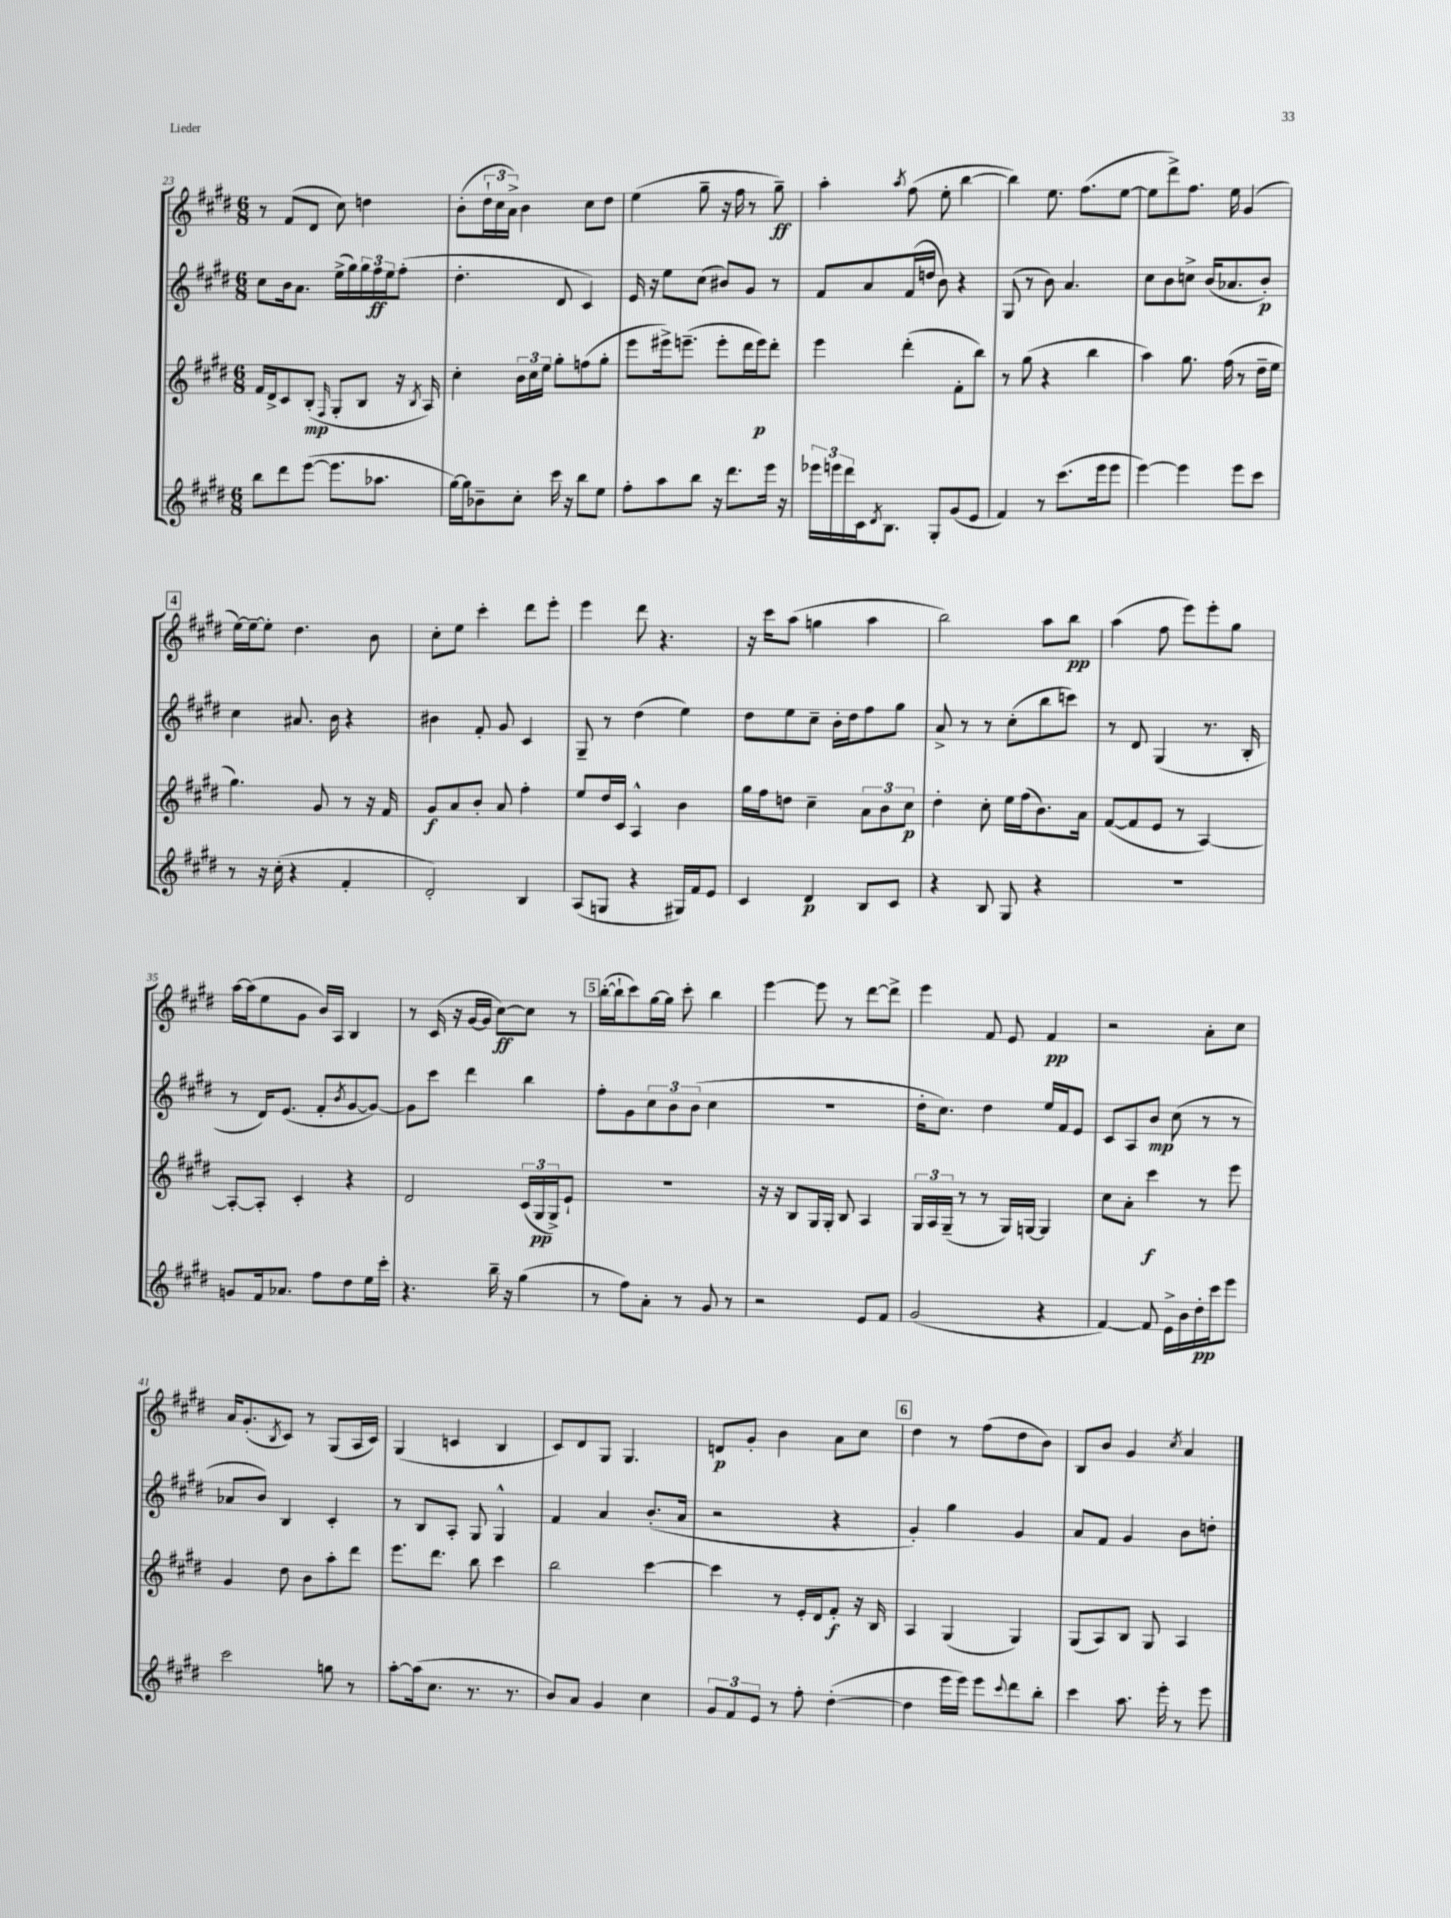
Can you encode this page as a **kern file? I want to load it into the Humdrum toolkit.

**kern	**kern	**kern	**kern
*staff4	*staff3	*staff2	*staff1
*clefG2	*clefG2	*clefG2	*clefG2
*k[f#c#g#d#]	*k[f#c#g#d#]	*k[f#c#g#d#]	*k[f#c#g#d#]
*M6/8	*M6/8	*M6/8	*M6/8
8bb	16f#	8cc#	8r
.	16d#^	.	.
8ddd#	8c#	16b	(8f#
.	.	8.a	.
([8eee	(8B'	.	8d#
.	16qqF#	.	.
8.eee]	8G#'	(16ee^	8cc#)
.	.	16gg#)	.
.	8B	24gg#	4dd
.	.	24ff#	.
8.aa-	.	.	.
.	.	24ee	.
.	16r	(8ff#'	.
.	8qB	.	.
.	16A)	.	.
=	=	=	=
[16gg#)	4cc#'	4.dd#'	(8b'
16gg#]	.	.	.
8b-~	.	.	24dd#`
.	.	.	24cc#
.	.	.	24a^)
8cc#'	24b	.	4b
.	24cc#	.	.
.	24ee	.	.
16ccc#	8gg#'	8d#	.
16r	.	.	.
8bb	(8ff	4c#)	8cc#
8ee	8gg#'	.	8dd#
=	=	=	=
8ff#'	8eee	16e	(4ee
.	.	16r	.
8aa	16eee#^)	8ee	.
.	(8.eee~	.	.
8bb	.	(8cc#	8gg#~
16r	8eee'	8b#)	16r
8.ddd#	.	.	16ff#
.	16ddd#	8g#	8r
.	16eee)	.	.
16eee	8ddd#'	8r	8gg#~)
16r	.	.	.
=	=	=	=
24eee-	4eee	8f#	4aa'
24eee	.	.	.
24ddd#	.	.	.
16c#	.	8a	.
8qd#	.	.	.
8.B	.	.	.
.	.	.	8qaa
.	(4ddd#'	(16f#	(8ff#
.	.	16dd	.
8G#'	.	8b)	8ee'
(8g#	8f#'	4r	[4bb
8e	8bb)	.	.
=	=	=	=
4f#)	8r	(8G#	4bb])
.	(8gg#	8r	.
8r	4r	8b)	8.ee
(8.ccc#	.	4.a	.
.	.	.	(8.ff#
.	4bb	.	.
16eee	.	.	.
8eee	.	.	[8ee
=	=	=	=
[4eee)	4aa)	8cc#	8ee]
.	.	8b	8ddd#^)
4eee]	8.gg#	8cc^	8.ff#
.	.	(16b	.
.	(16ff#	8.a-	16ee
8eee	8r	.	(4g#
8ccc#	16dd#~	8b')	.
.	16ee	.	.
=	=	=	=
8r	4.gg#)	4cc#	[16ee)
.	.	.	16ee~_
16r	.	.	8ee']
(16cc#'	.	.	.
4r	.	8.a#	4.dd#
.	8g#	.	.
.	.	16b	.
4f#'	8r	4r	.
.	16r	.	8b
.	16f#	.	.
=	=	=	=
2d#')	8g#	4b#	8cc#'
.	8a	.	8ee
.	8b'	8f#'	4ccc#'
.	8a	8g#	.
4B	4ff#'	4c#	8ddd#
.	.	.	8eee'
=	=	=	=
(8A	8ee	8G#~	4eee
8G	16dd#	8r	.
.	16c#	.	.
4r	4A^^	(4dd#	8ddd#
.	.	.	4.r
16G#)	4b	4ee)	.
16f#	.	.	.
8e	.	.	.
=	=	=	=
4c#	16gg#	8dd#	16r
.	16ff#	.	16ccc#
.	8dd	8ee	(8aa
4d#	4cc#~	8cc#~	4gg
.	.	16b'	.
.	.	16dd#	.
8B	12a	8ff#	4aa
.	12b	.	.
8c#	.	8gg#	.
.	12cc#	.	.
=	=	=	=
4r	4dd#'	8a^	2bb)
.	.	8r	.
8B	8cc#'	8r	.
8G#	16ee	(8cc#'	.
.	(16ff#	.	.
4r	8.b)	8bb	8aa
.	.	8ccc)	8bb
.	16a	.	.
=	=	=	=
2.r	([8f#	8r	(4aa
.	8f#]	8d#	.
.	8e	(4G#	8ff#
.	8r	.	8eee)
.	[4A)	8.r	8eee'
.	.	.	8gg#
.	.	16B'	.
=	=	=	=
8g	8A'_	8r	[16aa
.	.	.	(16aa]
16f#	8A']	16d#)	8ee
8.a-	.	(8.e	.
.	4c#'	.	8g#
8ff#	.	8f#'	16b)
.	.	.	16A
.	.	8qb	.
8dd#	4r	[8g#	4B
16ee	.	8g#_)	.
16ccc#'	.	.	.
=	=	=	=
4.r	2d#	8g#]	8r
.	.	8ccc#	(16c#
.	.	.	16r
.	.	4ddd#	[16g#
.	.	.	16g#]
16bb~	.	.	[8cc#)
16r	.	.	.
(4gg#	(24c#	4bb	8cc#]
.	24G#	.	.
.	24G#^)	.	.
.	8e`	.	8r
=	=	=	=
8r	2.r	8ff#'	([16bb'
.	.	.	16bb`]
8ff#)	.	8g#	8ccc#)
8a'	.	12cc#	[16gg#
.	.	.	16gg#]
.	.	12b	.
8r	.	.	8ccc#'
.	.	(12b	.
8g#	.	4cc#	4bb
8r	.	.	.
=	=	=	=
2r	16r	2.r	[4eee
.	16r	.	.
.	8B	.	.
.	16G#	.	8eee]
.	16G#'	.	.
.	8B	.	8r
8e	4A	.	[8ddd#
8f#	.	.	8ddd#^]
=	=	=	=
(2g#	24G#	16dd#'	4eee
.	24A	.	.
.	.	8.cc#)	.
.	(24G#~	.	.
.	8r	.	.
.	8r	4dd#	8f#
.	16G#)	.	8e
.	[16G	.	.
4r	4G]	16ee	4f#
.	.	16f#	.
.	.	8e	.
=	=	=	=
[4f#)	8cc#	8c#	2r
.	8a'	8A	.
8f#]	4ccc#	8b	.
16e^	.	(8cc#	.
16b	.	.	.
16dd#'	8r	8r	8a'
16ccc#	.	.	.
8eee	8eee	8r	8cc#
=	=	=	=
2ccc#	4g#	8a-	16a
.	.	.	(8.g#'
.	.	8b)	.
.	.	.	8qB
.	8dd#	4B	8c#)
.	8b	.	8r
8gg	8aa'	4c#'	(8G#
8r	8ddd#	.	16A
.	.	.	16c#)
=	=	=	=
[8aa'	8.eee	8r	(4G#
(16aa]	.	8B	.
8.cc#	8.ddd#	.	.
.	.	8A'	4c
8.r	8bb	8G#	.
.	4ccc#	4G#^^	4B
8.r	.	.	.
=	=	=	=
8b)	2bb	4f#	8c#)
8a	.	.	8d#
4g#	.	4a	8G#
.	.	.	4.G#
4cc#	[4ccc#	(8.b'	.
.	.	16a	.
=	=	=	=
12g#	4ccc#]	2r	8d
12f#	.	.	.
.	.	.	8g#'
12e	.	.	.
8r	8r	.	4b
8ff#'	16e'	.	.
.	16d#	.	.
([4dd#'	8f#'	4r	8a
.	16r	.	8cc#
.	16B	.	.
=	=	=	=
4dd#]	4A	4g#')	4dd#
16eee	(4G#	4gg#	8r
16eee)	.	.	.
8eee	.	.	(8ff#
8qqccc#	.	.	.
8ddd#	4G#)	4g#	8dd#
8bb'	.	.	8b)
=	=	=	=
4ccc#	(8G#	8a	8B
.	8A)	8f#	8b
8.aa	8B	4g#	4g#
.	8G#	.	.
16eee'	.	.	.
.	.	.	8qcc#
8r	4A	8b	4a
8eee	.	8dd'	.
==	==	==	==
*-	*-	*-	*-
